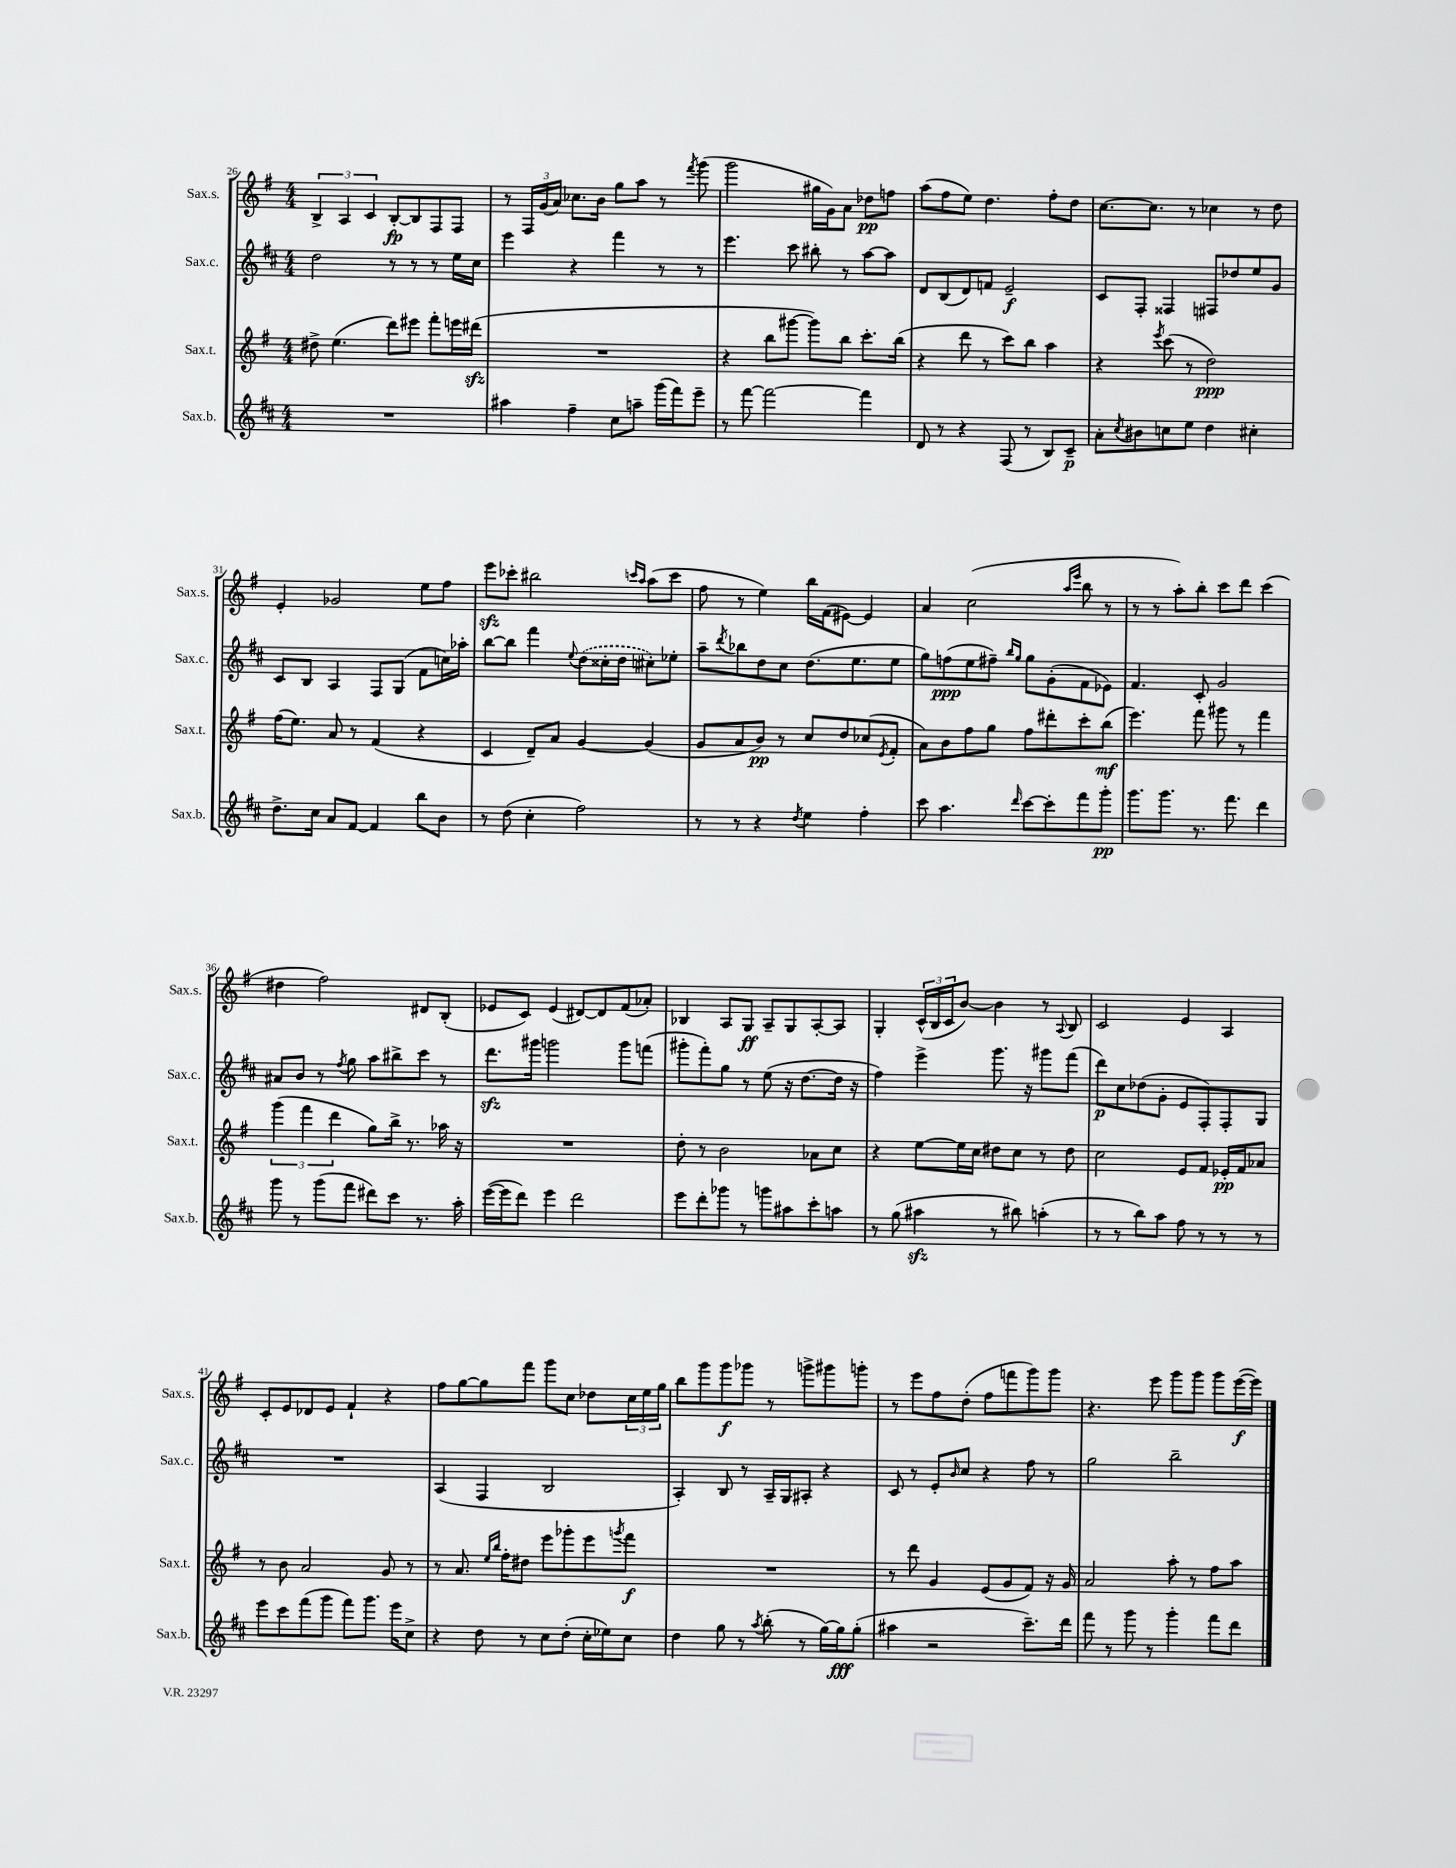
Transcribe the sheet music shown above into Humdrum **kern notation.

**kern	**dynam	**kern	**dynam	**kern	**dynam	**kern	**dynam
*part4	*part4	*part3	*part3	*part2	*part2	*part1	*part1
*staff4	*staff4	*staff3	*staff3	*staff2	*staff2	*staff1	*staff1
*I"Sax.b.	*	*I"Sax.t.	*	*I"Sax.c.	*	*I"Sax.s.	*
*I'Sax.b.	*	*I'Sax.t.	*	*I'Sax.c.	*	*I'Sax.s.	*
*clefG2	*	*clefG2	*	*clefG2	*	*clefG2	*
*k[f#c#]	*	*k[f#]	*	*k[f#c#]	*	*k[f#]	*
*M4/4	*	*M4/4	*	*M4/4	*	*M4/4	*
=26	=26	=26	=26	=26	=26	=26	=26
1r	.	8dd#X^\	.	2dd\	.	6B^/	.
.	.	(4.ee\	.	.	.	.	.
.	.	.	.	.	.	6A/	.
.	.	.	.	.	.	6c/	.
.	.	8ddd\L)	.	8r	.	[8B'/L	fp
.	.	8eee#X\J	.	8r	.	8B/]	.
.	.	8fff#'\L	.	8r	.	8F#/	.
.	.	16eeen\L	.	16ee\LL	.	8F#/J	.
.	.	(16ddd#Xzz\JJ	.	16cc#\JJ	.	.	.
=27	=27	=27	=27	=27	=27	=27	=27
4aa#X\	.	1r	.	4eee\	.	8r	.
.	.	.	.	.	.	24F#/LL	.
.	.	.	.	.	.	(24g/	.
.	.	.	.	.	.	24a/JJ)	.
4ff#~\	.	.	.	4r	.	8.cc-X\L	.
.	.	.	.	.	.	16b\Jk	.
8cc#\L	.	.	.	4fff#\	.	8gg\L	.
8aan~\J	.	.	.	.	.	8aa\J	.
(16ggg\LL	.	.	.	8r	.	8r	.
16fff#\J)	.	.	.	.	.	.	.
.	.	.	.	.	.	8qfff#/	.
8eee~\J	.	.	.	8r	.	(8ggg\	.
=28	=28	=28	=28	=28	=28	=28	=28
8r	.	4r	.	4.eee\	.	2ggg\	.
[8fff#\	.	.	.	.	.	.	.
2fff#\_	.	8bb\L	.	.	.	.	.
.	.	[8ggg#X\J	.	8ccc#\	.	.	.
.	.	8ggg#\L])	.	8bb#X'\	.	16gg#X\LL	.
.	.	.	.	.	.	16g\J)	.
.	.	8bb\J	.	8r	.	8a\J	.
4fff#\]	.	8.ccc'\L	.	[8aa\L	.	8dd-X\L	pp
.	.	.	.	8aa\J]	.	8ffn\J	.
.	.	(16bb\Jk	.	.	.	.	.
=29	=29	=29	=29	=29	=29	=29	=29
8d/	.	4r	.	8d/L	.	(8aa\L	.
8r	.	.	.	(8B/	.	8ff#\	.
4r	.	8ddd\	.	8d/)	.	8ee\J)	.
.	.	8r	.	8fn/J	.	4.dd\	.
(8F#/	.	8ccc\L)	.	2e~/	f	.	.
8r	.	8bb\J	.	.	.	.	.
8B/L)	.	4aa\	.	.	.	8ff#'\L	.
8c#~/J	p	.	.	.	.	8dd\J	.
=30	=30	=30	=30	=30	=30	=30	=30
8a'\L	.	4r	.	8c#/L	.	[8.cc\L	.
8qcc#/	.	.	.	.	.	.	.
8b#X\	.	.	.	8F#'/J	.	.	.
.	.	.	.	.	.	8.cc\J]	.
.	.	8qeee/	.	.	.	.	.
8ccn\	.	(8ccc\	.	4F##X/	.	.	.
8ee\J	.	8r	.	.	.	8r	.
4dd\	.	2dd\)	ppp	8F#X/L	.	4cc-X\	.
.	.	.	.	8dd-X/	.	.	.
4cc#X'\	.	.	.	8ee/	.	8r	.
.	.	.	.	8g/J	.	8dd\	.
!!LO:LB:g=z
=31	=31	=31	=31	=31	=31	=31	=31
8.dd^\L	.	(16ff#\KL	.	8c#/L	.	4e'/	.
.	.	8.ee\J)	.	.	.	.	.
.	.	.	.	8B/J	.	.	.
16cc#\Jk	.	.	.	.	.	.	.
8a/L	.	8a/	.	4A/	.	2g-X/	.
[8f#/J	.	8r	.	.	.	.	.
4f#/]	.	(4f#/	.	8F#/L	.	.	.
.	.	.	.	(8G/J	.	.	.
8bb\L	.	4r	.	8f#\L	.	8ee\L	.
8b\J	.	.	.	16ccn\L)	.	8ff#\J	.
.	.	.	.	16aa-X'\JJ	.	.	.
=32	=32	=32	=32	=32	=32	=32	=32
8r	.	4c/	.	[8bb\L	.	8eeezz\L	.
(8dd\	.	.	.	8bb\J]	.	8ccc-X'\J	.
4cc#'\	.	8d~/L)	.	4fff#\	.	2bb#X\	.
.	.	8a/J	.	.	.	.	.
.	.	.	.	8qqee/	.	.	.
2ff#\)	.	[4g/	.	(8dd\L	.	.	.
.	.	.	.	16cc##X'\L	.	.	.
.	.	.	.	16dd\JJ	.	.	.
.	.	.	.	.	.	16qqcccn/LL	.
.	.	.	.	.	.	16qqaa/JJ	.
.	.	(4g/]	.	8cc#X'\L)	.	(8aa\L	.
.	.	.	.	8ee-X'\J	.	8ccc\J	.
=33	=33	=33	=33	=33	=33	=33	=33
8r	.	8g/L	.	8aa~\L	.	8ff#\	.
.	.	.	.	8qddd/	.	.	.
8r	.	8a/	.	8bb-X\	.	8r	.
4r	.	8b/J)	pp	8dd\	.	4ee\)	.
.	.	8r	.	8cc#\J	.	.	.
8qdd/	.	.	.	.	.	.	.
4ee\	.	8cc/L	.	(8.dd\L	.	16bb\LL	.
.	.	.	.	.	.	(16f#\J	.
.	.	8dd/	.	.	.	[8e#X\J)	.
.	.	.	.	8.ee\	.	.	.
4ff#'\	.	(8cc-X/	.	.	.	4e#/]	.
.	.	8qe/	.	.	.	.	.
.	.	8f#'/J	.	8ee\J	.	.	.
=34	=34	=34	=34	=34	=34	=34	=34
8ccc#\	.	8a\L)	.	8gg\L)	.	4a/	.
4.aa\	.	8b\	.	(8ffn\	ppp	.	.
.	.	8ff#\	.	8ee\	.	(2cc\	.
.	.	8gg\J	.	8ff#X~\J)	.	.	.
.	.	.	.	16qqbb/LL	.	.	.
16qqddd/	.	.	.	16qqgg/JJ	.	.	.
[8ccc#\L	.	8ff#\L	.	8gg\L	.	.	.
8ccc#'\]	.	8ddd#X'\	.	(8g'\	.	.	.
.	.	.	.	.	.	16qqaa/LL	.
.	.	.	.	.	.	16qqeee/JJ	.
8fff#\	.	8ccc'\	.	8f#\	.	8bb\	.
8ggg'\J	pp	(8bb\J	mf	8e-X\J)	.	8r	.
=35	=35	=35	=35	=35	=35	=35	=35
8.ggg\L	.	4.eee\)	.	4.f#/	.	8r	.
.	.	.	.	.	.	8r	.
8.ggg\J	.	.	.	.	.	.	.
.	.	.	.	.	.	8aa'\L)	.
8.r	.	8fff#\	.	8c#'/	.	8bb'\J	.
.	.	8ggg#X\	.	2g/	.	8ccc\L	.
8.fff#\	.	.	.	.	.	.	.
.	.	8r	.	.	.	8ddd\J	.
4ddd\	.	4fff#\	.	.	.	(4ccc\	.
!!LO:LB:g=z
=36	=36	=36	=36	=36	=36	=36	=36
8ggg\	.	(6ggg\	.	8a#X/L	.	4dd#X\	.
8r	.	.	.	8b/J	.	.	.
.	.	6fff#\	.	.	.	.	.
(8ggg\L	.	.	.	8r	.	2ff#\)	.
.	.	6ddd\	.	.	.	.	.
.	.	.	.	8qff#/	.	.	.
8fff#\J	.	.	.	8gg\	.	.	.
8ddd#X\L)	.	8gg\L)	.	8aa\L	.	.	.
8ccc#\J	.	16bb^\Jk	.	8bb#X^\	.	.	.
.	.	8.r	.	.	.	.	.
8.r	.	.	.	8ccc#\J	.	8d#X/L	.
.	.	16aa-X\	.	8r	.	(8B'/J	.
16aa'\	.	16r	.	.	.	.	.
=37	=37	=37	=37	=37	=37	=37	=37
([16eee\LL	.	1r	.	8.dddzz\L	.	8e-X/L	.
16eee\J]	.	.	.	.	.	.	.
8ddd\J)	.	.	.	.	.	8c/J)	.
.	.	.	.	16ggg#X\Jk	.	.	.
4eee\	.	.	.	2gggn\	.	(4e-/	.
2ddd\	.	.	.	.	.	[8d#X/L)	.
.	.	.	.	.	.	8d#/]	.
.	.	.	.	8ggg\L	.	(8f#/	.
.	.	.	.	(8fffn\J	.	8a-X'/J)	.
=38	=38	=38	=38	=38	=38	=38	=38
8eee\L	.	8dd'\	.	8ggg#X'\L	.	4B-X/	.
8ddd'\	.	8r	.	8fff#'\)	.	.	.
8ggg-X\J	.	2b\	.	8gg\J	.	8A/L	.
8r	.	.	.	8r	.	8G/J	ff
8gggn\L	.	.	.	(8ee\	.	8A~/L	.
8aa#X\	.	.	.	16r	.	8G/	.
.	.	.	.	[8.dd\L	.	.	.
8ccc#'\	.	8a-X\L	.	.	.	[8A'/	.
8aan\J	.	8cc\J	.	16dd\Jk]	.	8A/J]	.
.	.	.	.	16r	.	.	.
=39	=39	=39	=39	=39	=39	=39	=39
8r	.	4r	.	4ff#\)	.	4G'/	.
(8gg\	.	.	.	.	.	.	.
4aa#Xzz\	.	[8ee\L	.	4eee^\	.	(24c^^/LL	.
.	.	.	.	.	.	24B/	.
.	.	.	.	.	.	24c/J	.
.	.	16ee\L]	.	.	.	[8b/J)	.
.	.	16cc\JJ	.	.	.	.	.
8r	.	8dd#X\L	.	8.ggg\	.	4b\]	.
8bb#X\)	.	8cc\J	.	.	.	.	.
.	.	.	.	16r	.	.	.
(4aan'\	.	8r	.	8ggg#X\L	.	8r	.
.	.	.	.	.	.	8qqA/	.
.	.	8dd#\	.	(8fff#\J	.	8B/	.
=40	=40	=40	=40	=40	=40	=40	=40
8r	.	2cc\	.	8ddd\L)	p	2c/	.
8r	.	.	.	8cc#\	.	.	.
8bb\L)	.	.	.	(8dd-X\	.	.	.
8aa\J	.	.	.	8g'\J	.	.	.
8ff#\	.	8e/L	.	8e/L	.	4e/	.
8r	.	8f#/J	.	8F#'/)	.	.	.
8r	.	16e-X'/LL	pp	8F#'/	.	4A/	.
.	.	16f#/J	.	.	.	.	.
8r	.	8a-X/J	.	8G/J	.	.	.
!!LO:LB:g=z
=41	=41	=41	=41	=41	=41	=41	=41
8eee\L	.	8r	.	1r	.	8c'/L	.
8ccc#\	.	8b\	.	.	.	8e/	.
(8fff#\	.	2a/	.	.	.	8d-X/	.
8ggg\J	.	.	.	.	.	8e/J	.
8fff#\L)	.	.	.	.	.	4f#`/	.
8.ggg\J	.	.	.	.	.	.	.
.	.	8g/	.	.	.	4r	.
16eee\KL	.	.	.	.	.	.	.
8cc#^\J	.	8r	.	.	.	.	.
=42	=42	=42	=42	=42	=42	=42	=42
4r	.	8r	.	(4A/	.	8ff#\L	.
.	.	8.a/	.	.	.	[8gg\	.
8dd\	.	.	.	4F#/	.	8gg\]	.
.	.	16qqee/LL	.	.	.	.	.
.	.	16qqbb/JJ	.	.	.	.	.
.	.	16ff#'\KL	.	.	.	.	.
8r	.	8dd#X\J	.	.	.	8fff#\J	.
8cc#\L	.	8eee\L	.	2B/	.	8ggg\L	.
(8dd'\J	.	8ggg-X'\	.	.	.	8cc\J	.
16cc#'\LL	.	8eee\	.	.	.	8dd-X\L	.
16ee-X\J)	.	.	.	.	.	.	.
.	.	8qgggn/	.	.	.	.	.
8cc#\J	.	8fff#\J	f	.	.	24cc\L	.
.	.	.	.	.	.	24ee\	.
.	.	.	.	.	.	24gg\JJ	.
=43	=43	=43	=43	=43	=43	=43	=43
4dd\	.	1r	.	4A'/)	.	8bb\L	.
.	.	.	.	.	.	8ggg\	.
8gg\	.	.	.	8B/	.	8ggg\	f
8r	.	.	.	8r	.	8ggg-X\J	.
8qaa/	.	.	.	.	.	.	.
(8bb'\	.	.	.	16A~/LL	.	8r	.
.	.	.	.	16G/J	.	.	.
8r	.	.	.	8A#X'/J	.	8gggn^\L	.
[16gg\LL)	.	.	.	4r	.	8ggg#X\	.
16gg\J]	fff	.	.	.	.	.	.
(8gg'\J	.	.	.	.	.	8gggn'\J	.
=44	=44	=44	=44	=44	=44	=44	=44
4aa#X\	.	8r	.	8c#/	.	8r	.
.	.	8ddd\	.	8r	.	8eee\L	.
2r	.	4g/	.	8e'/L	.	8ff#\	.
.	.	.	.	16qqb/	.	.	.
.	.	.	.	8cc#/J	.	(8dd'\J	.
.	.	(8e/L	.	4r	.	8ff#\L	.
.	.	8g/	.	.	.	8fffn\	.
8.ccc#~\L)	.	8f#/J)	.	8ff#\	.	8ggg\)	.
.	.	16r	.	8r	.	8ggg\J	.
16ddd\Jk	.	16g/	.	.	.	.	.
=45	=45	=45	=45	=45	=45	=45	=45
8fff#\	.	2a/	.	2gg\	.	4.r	.
8r	.	.	.	.	.	.	.
8ggg\	.	.	.	.	.	.	.
8r	.	.	.	.	.	8eee\	.
4ggg'\	.	8aa'\	.	2bb~\	.	8ggg\L	.
.	.	8r	.	.	.	8ggg\J	.
8fff#\L	.	8ff#\L	.	.	.	8ggg\L	.
8ddd\J	.	8aa\J	.	.	.	([16eee\L	f
.	.	.	.	.	.	16eee\JJ])	.
==	==	==	==	==	==	==	==
*-	*-	*-	*-	*-	*-	*-	*-
